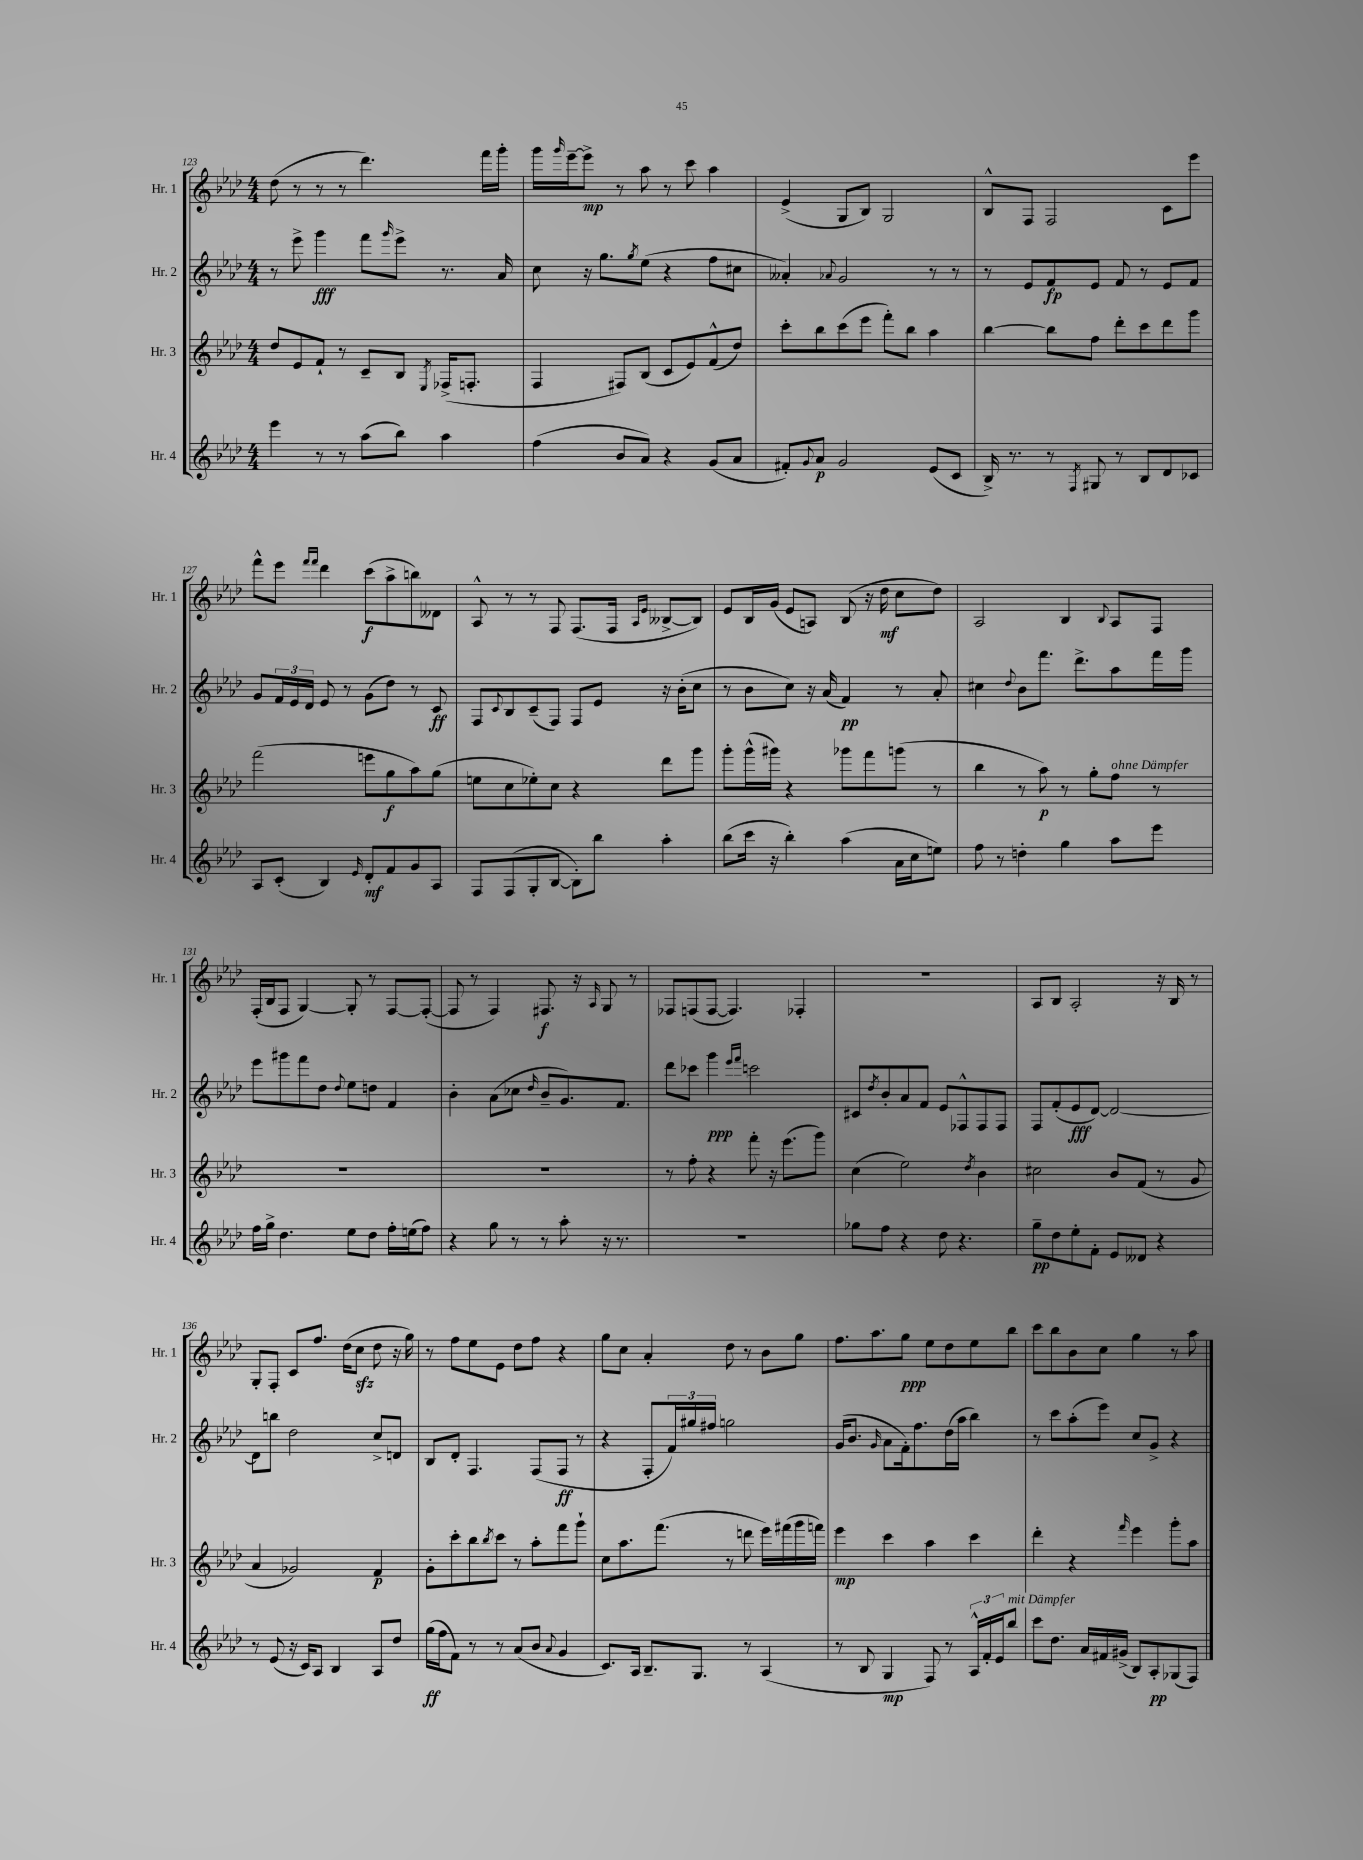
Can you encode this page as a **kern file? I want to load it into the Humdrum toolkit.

**kern	**dynam	**kern	**dynam	**kern	**dynam	**kern	**dynam
*part4	*part4	*part3	*part3	*part2	*part2	*part1	*part1
*staff4	*staff4	*staff3	*staff3	*staff2	*staff2	*staff1	*staff1
*I"Hr. 4	*	*I"Hr. 3	*	*I"Hr. 2	*	*I"Hr. 1	*
*I'Hr. 4	*	*I'Hr. 3	*	*I'Hr. 2	*	*I'Hr. 1	*
*clefG2	*	*clefG2	*	*clefG2	*	*clefG2	*
*k[b-e-a-d-]	*	*k[b-e-a-d-]	*	*k[b-e-a-d-]	*	*k[b-e-a-d-]	*
*M4/4	*	*M4/4	*	*M4/4	*	*M4/4	*
=123	=123	=123	=123	=123	=123	=123	=123
4eee-\	.	8dd-/L	.	8r	.	(8dd-\	.
.	.	8e-/	.	8eee-^\	.	8r	.
8r	.	8f`/J	.	4ggg\	fff	8r	.
8r	.	8r	.	.	.	8r	.
(8aa-\L	.	8c~/L	.	8fff\L	.	4.ddd-\)	.
.	.	.	.	16qqggg/	.	.	.
8bb-\J)	.	8B-/J	.	8eee-^\J	.	.	.
.	.	8qE-/	.	.	.	.	.
4aa-\	.	(16F-X^/KL	.	8.r	.	.	.
.	.	8.Fn'/J	.	.	.	.	.
.	.	.	.	.	.	16fff\LL	.
.	.	.	.	16a-/	.	16ggg'\JJ	.
=124	=124	=124	=124	=124	=124	=124	=124
(4ff\	.	4F/	.	8cc\	.	16ggg\LL	.
.	.	.	.	.	.	16qqggg/	.
.	.	.	.	.	.	[16eee-~\J	.
.	.	.	.	16r	.	8eee-^\J]	mp
.	.	.	.	8.gg\L	.	.	.
8b-/L	.	8F#X/L)	.	.	.	8r	.
.	.	.	.	8qgg/	.	.	.
8a-/J)	.	(8B-/J	.	(8ee-\J	.	8aa-\	.
4r	.	8c/L	.	4r	.	8r	.
.	.	8e-/)	.	.	.	8ccc\	.
(8g/L	.	(8f^^/	.	8ff\L	.	4aa-\	.
8a-/J	.	8dd-/J)	.	8cc#X\J	.	.	.
=125	=125	=125	=125	=125	=125	=125	=125
8f#X'/L)	.	8ccc'\L	.	4a--X'/)	.	(4e-^/	.
8qqg/	.	.	.	.	.	.	.
8a-/J	p	8bb-\	.	.	.	.	.
.	.	.	.	8qqa-X/	.	.	.
2g/	.	(8ccc\	.	2g/	.	8G/L	.
.	.	8eee-\J	.	.	.	8B-/J)	.
.	.	8fff'\L)	.	.	.	2G/	.
.	.	8bb-\J	.	.	.	.	.
(8e-/L	.	4aa-\	.	8r	.	.	.
8c/J	.	.	.	8r	.	.	.
=126	=126	=126	=126	=126	=126	=126	=126
16B-^/)	.	[4bb-\	.	8r	.	8B-^^/L	.
8.r	.	.	.	.	.	.	.
.	.	.	.	8e-/L	.	8F/J	.
8r	.	8bb-\L]	.	8f/	fp	2F/	.
8qF/	.	.	.	.	.	.	.
8G#X/	.	8ff\J	.	8e-/J	.	.	.
8r	.	8ddd-'\L	.	8f/	.	.	.
8B-/L	.	8ccc\	.	8r	.	.	.
8d-/	.	8ddd-\	.	8e-/L	.	8c\L	.
8c-X/J	.	8ggg\J	.	8f/J	.	8eee-\J	.
!!LO:LB:g=z
=127	=127	=127	=127	=127	=127	=127	=127
8A-/L	.	(2fff\	.	8g/L	.	8fff^^\L	.
(8c'/J	.	.	.	24f/L	.	8eee-\J	.
.	.	.	.	24e-/	.	.	.
.	.	.	.	24d-/JJ	.	.	.
.	.	.	.	.	.	16qqfff/LL	.
.	.	.	.	.	.	16qqfff/JJ	.
4B-/)	.	.	.	8e-/	.	4ddd-\	.
.	.	.	.	8r	.	.	.
16qqe-/	.	.	.	.	.	.	.
8d-'/L	mf	8eeen\L	.	(8g\L	.	(8ccc\L	f
8f/	.	8gg\	f	8dd-\J)	.	8aa-^\	.
8g/	.	8aa-\)	.	8r	.	8bbn\)	.
8A-/J	.	(8gg\J	.	8c/	ff	8d--X\J	.
=128	=128	=128	=128	=128	=128	=128	=128
8F/L	.	8een\L	.	8F/L	.	8A-^^/	.
.	.	.	.	8qqc/	.	.	.
(8F/	.	8cc\	.	8B-/	.	8r	.
8G'/	.	8ee-X'\)	.	(8c~/	.	8r	.
[8B-/J	.	8cc\J	.	8F/J)	.	8F/	.
8B-'\L])	.	4r	.	8F/L	.	(8.F/L	.
8bb-\J	.	.	.	8e-/J	.	.	.
.	.	.	.	.	.	16F/Jk	.
.	.	.	.	.	.	16qqA-/LL	.
.	.	.	.	.	.	16qqe-/JJ	.
4aa-'\	.	8ddd-\L	.	16r	.	[8B--X^/L	.
.	.	.	.	(16b-'\KL	.	.	.
.	.	8ggg\J	.	8cc\J	.	8B--/J])	.
=129	=129	=129	=129	=129	=129	=129	=129
(8bb-\L	.	8ggg'\L	.	8r	.	8e-/L	.
16ccc\Jk	.	(16ggg^^\L	.	8b-\L	.	16B-/L	.
16r	.	16ggg#X\JJ)	.	.	.	(16g/JJ	.
4bb-'\)	.	4r	.	8cc\J)	.	8e-/L	.
.	.	.	.	16r	.	8An/J)	.
.	.	.	.	(16a-/	.	.	.
(4aa-\	.	8ggg-X\L	.	4f/)	pp	(8B-/	.
.	.	8fff\	.	.	.	16r	.
.	.	.	.	.	.	16dd-\	mf
16a-\LL	.	(8gggn\J	.	8r	.	8cc\L	.
16cc\J	.	.	.	.	.	.	.
8een\J)	.	8r	.	8a-'/	.	8dd-\J)	.
=130	=130	=130	=130	=130	=130	=130	=130
8ff\	.	4bb-\	.	4cc#X\	.	2A-/	.
8r	.	.	.	.	.	.	.
.	.	.	.	8qqdd-/	.	.	.
4ddn'\	.	8r	.	8b-\L	.	.	.
.	.	8aa-\)	p	8.fff\J	.	.	.
4gg\	.	8r	.	.	.	4B-/	.
.	.	.	.	8.ddd-^\L	.	.	.
.	.	8gg'\L	.	.	.	.	.
.	.	.	.	.	.	8qqB-/	.
!	!	!LO:TX:a:i:t=ohne Dämpfer	!	!	!	!	!
8aa-\L	.	8ff\J	.	8aa-\	.	8A-/L	.
8eee-\J	.	8r	.	16fff\L	.	8F/J	.
.	.	.	.	16ggg\JJ	.	.	.
!!LO:LB:g=z
=131	=131	=131	=131	=131	=131	=131	=131
16ff\LL	.	1r	.	8eee-\L	.	(16F'/LL	.
16gg^\JJ	.	.	.	.	.	16B-/J	.
4.dd-\	.	.	.	8ggg#X\	.	8F/J	.
.	.	.	.	8fff\	.	[4G/)	.
.	.	.	.	8dd-\J	.	.	.
.	.	.	.	8qqdd-/	.	.	.
8ee-\L	.	.	.	8ee-\L	.	8G'/]	.
8dd-\J	.	.	.	8ddn\J	.	8r	.
16ff'\LL	.	.	.	4f/	.	[8F/L	.
(16een\J	.	.	.	.	.	.	.
8ff\J)	.	.	.	.	.	(8F'/J_	.
=132	=132	=132	=132	=132	=132	=132	=132
4r	.	1r	.	4b-'\	.	8F/]	.
.	.	.	.	.	.	8r	.
8gg\	.	.	.	(8a-\L	.	4F/)	.
8r	.	.	.	8cc-X\J	.	.	.
.	.	.	.	16qqdd-/	.	.	.
8r	.	.	.	8b-~/L	.	8.F#X/	f
8aa-'\	.	.	.	8.g/)	.	.	.
.	.	.	.	.	.	16r	.
.	.	.	.	.	.	16qqA-/	.
16r	.	.	.	.	.	8G/	.
8.r	.	.	.	8.f/J	.	.	.
.	.	.	.	.	.	8r	.
=133	=133	=133	=133	=133	=133	=133	=133
1r	.	8r	.	8ddd-\L	.	8F-X/L	.
.	.	8ff'\	.	8ccc-X\J	.	(8Fn/	.
.	.	4r	.	4ggg\	ppp	[8F/J	.
.	.	.	.	.	.	4.F/])	.
.	.	.	.	16qqeee-/LL	.	.	.
.	.	.	.	16qqfff/JJ	.	.	.
.	.	8fff'\	.	2cccn\	.	.	.
.	.	16r	.	.	.	.	.
.	.	(8.eee-\L	.	.	.	.	.
.	.	.	.	.	.	4F-X'/	.
.	.	8ggg\J)	.	.	.	.	.
=134	=134	=134	=134	=134	=134	=134	=134
8gg-X\L	.	(4cc\	.	8c#X/L	.	1r	.
.	.	.	.	8qdd-/	.	.	.
8ff\J	.	.	.	8b-'/	.	.	.
4r	.	2ee-\)	.	8a-/	.	.	.
.	.	.	.	8f/J	.	.	.
8dd-\	.	.	.	8e-/L	.	.	.
4.r	.	.	.	8F-X^^/	.	.	.
.	.	8qdd-/	.	.	.	.	.
.	.	4b-\	.	8F-/	.	.	.
.	.	.	.	8F-/J	.	.	.
=135	=135	=135	=135	=135	=135	=135	=135
8gg~\L	pp	2cc#X\	.	8F/L	.	8A-/L	.
8dd-\	.	.	.	(8f'/	.	8B-/J	.
8ee-'\	.	.	.	8e-/	fff	2A-'/	.
8f'\J	.	.	.	[8d-/J)	.	.	.
8e-/L	.	8b-/L	.	2d-/_	.	.	.
8d--X/J	.	(8f/J	.	.	.	.	.
4r	.	8r	.	.	.	16r	.
.	.	.	.	.	.	16B-/	.
.	.	8g/	.	.	.	8r	.
!!LO:LB:g=z
=136	=136	=136	=136	=136	=136	=136	=136
8r	.	4a-/	.	8d-\L]	.	8G'/L	.
(8e-/	.	.	.	8bbn\J	.	8F'/J	.
16r	.	2g-X/)	.	2dd-\	.	8c/L	.
16c/KL)	.	.	.	.	.	.	.
8A-/J	.	.	.	.	.	8.ff/J	.
4B-/	.	.	.	.	.	.	.
.	.	.	.	.	.	(16dd-\KL	.
.	.	.	.	.	.	8cczz\J	.
8A-/L	.	4f/	p	8cc^/L	.	8dd-\	.
8dd-/J	.	.	.	8dn/J	.	16r	.
.	.	.	.	.	.	16gg\)	.
=137	=137	=137	=137	=137	=137	=137	=137
(16gg\LL	ff	8g'\L	.	8B-/L	.	8r	.
16ff\J	.	.	.	.	.	.	.
8f\J)	.	8ccc'\	.	8d-'/J	.	8ff\L	.
8r	.	8bb-\	.	4.F/	.	8ee-\	.
.	.	8qbb-/	.	.	.	.	.
8r	.	8ccc\J	.	.	.	8e-\J	.
(8a-/L	.	8r	.	.	.	8dd-\L	.
8b-/J	.	8aa-'\L	.	(8F/L	.	8ff\J	.
8qqa-/	.	.	.	.	.	.	.
4g/	.	8fff\	.	8F/J	ff	4r	.
.	.	8ggg`\J	.	8r	.	.	.
=138	=138	=138	=138	=138	=138	=138	=138
8.c/L)	.	8cc\L	.	4r	.	8gg\L	.
.	.	8.aa-\	.	.	.	8cc\J	.
16A-/Jk	.	.	.	.	.	.	.
8.B-~/L	.	.	.	8F'/L	.	4a-'/	.
.	.	(8.fff\J	.	.	.	.	.
.	.	.	.	24f/L)	.	.	.
.	.	.	.	24gg#X/	.	.	.
8.G/J	.	.	.	.	.	.	.
.	.	.	.	24ff#X/JJ	.	.	.
.	.	8r	.	2ggn\	.	8dd-\	.
8r	.	8dddn\	.	.	.	8r	.
(4A-/	.	16eee-\LL)	.	.	.	8b-\L	.
.	.	(16fff#X\	.	.	.	.	.
.	.	16ggg\	.	.	.	8gg\J	.
.	.	16fffn\JJ)	.	.	.	.	.
=139	=139	=139	=139	=139	=139	=139	=139
8r	.	4eee-\	mp	(16g/KL	.	8.ff\L	.
.	.	.	.	8.b-/J	.	.	.
8B-/	.	.	.	.	.	.	.
.	.	.	.	.	.	8.aa-\	.
.	.	.	.	16qqg/	.	.	.
4G/	mp	4ccc\	.	8a-\L	.	.	.
.	.	.	.	16f'\k)	.	8gg\J	ppp
.	.	.	.	8.ff\	.	.	.
8F/)	.	4aa-\	.	.	.	8ee-\L	.
8r	.	.	.	(16dd-\L	.	8dd-\	.
.	.	.	.	16aa-\JJ	.	.	.
24A-^^/LL	.	4ccc\	.	4bb-\)	.	8ee-\	.
24f'/	.	.	.	.	.	.	.
24e-/J	.	.	.	.	.	.	.
!LO:TX:a:i:t=mit Dämpfer	!	!	!	!	!	!	!
8bb-/J	.	.	.	.	.	8bb-\J	.
=140	=140	=140	=140	=140	=140	=140	=140
8ccc\L	.	4ddd-'\	.	8r	.	8ccc\L	.
8.dd-\J	.	.	.	8ccc\L	.	8bb-\	.
.	.	4r	.	(8aa-'\	.	8b-\	.
16a-/LL	.	.	.	.	.	.	.
16f#X/	.	.	.	8eee-\J)	.	8cc\J	.
(16g#X^/JJ	.	.	.	.	.	.	.
.	.	16qqfff/	.	.	.	.	.
8B-/L)	.	4eee-\	.	8cc/L	.	4gg\	.
8A-'/	pp	.	.	8g^/J	.	.	.
(8G-X/	.	8ggg'\L	.	4r	.	8r	.
8F/J)	.	8aa-\J	.	.	.	8aa-\	.
==	==	==	==	==	==	==	==
*-	*-	*-	*-	*-	*-	*-	*-
